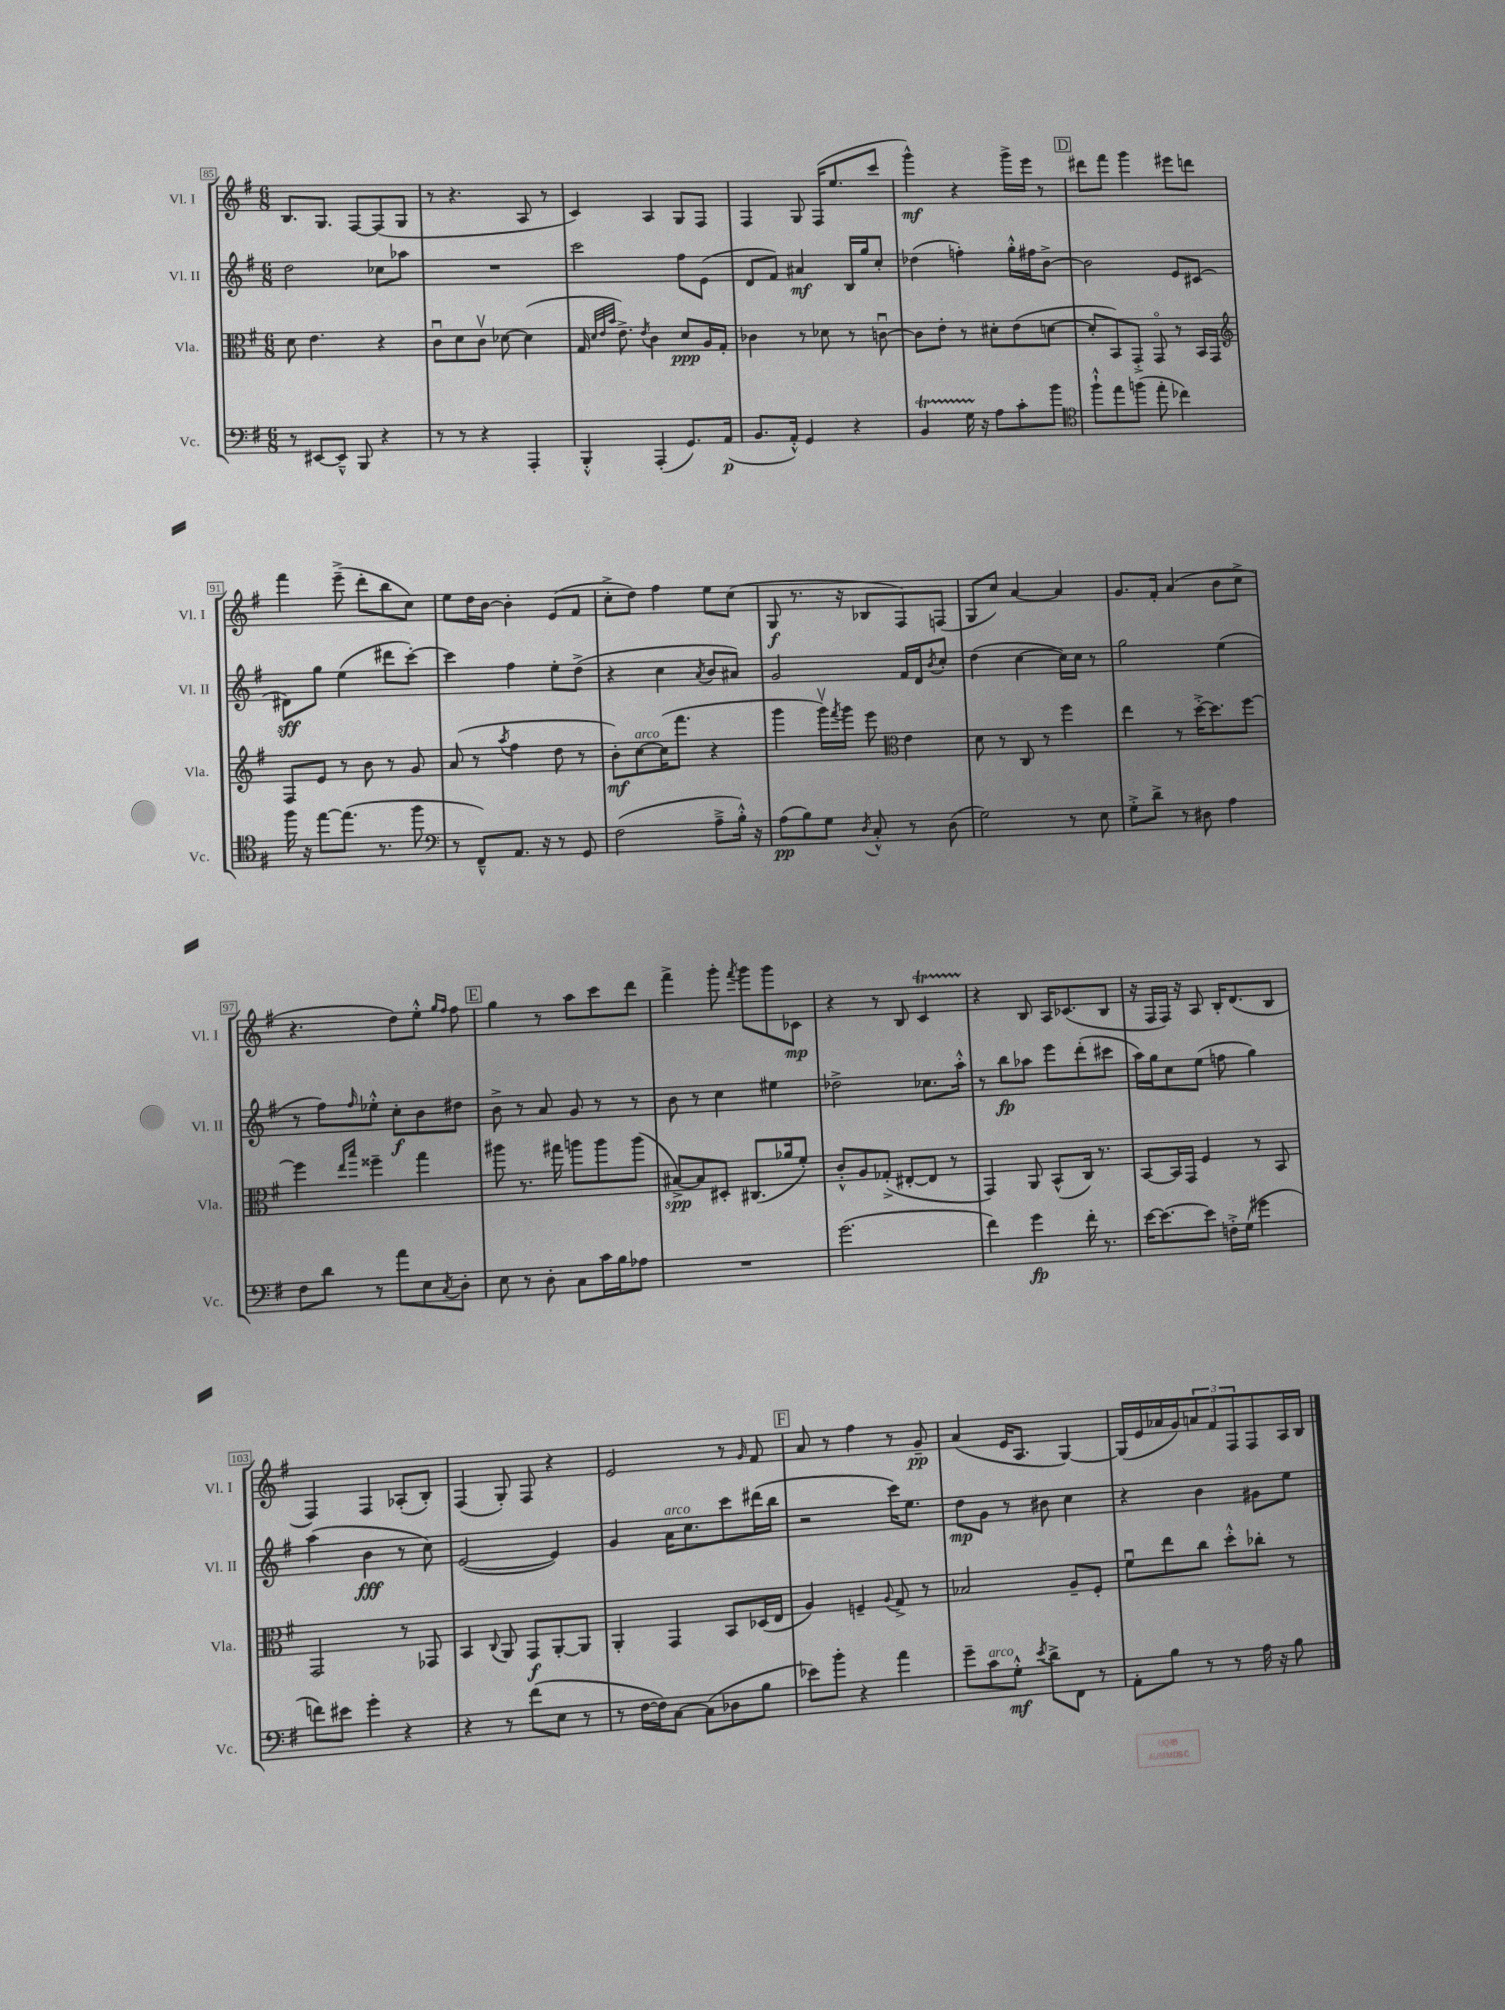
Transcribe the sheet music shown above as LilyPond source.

<<
\new StaffGroup <<
\new Staff = "s0" \with { instrumentName = "Vl. I" shortInstrumentName = "Vl. I" } {
    \clef treble \key g \major \numericTimeSignature \time 6/8
    b8. g8. fis8~ fis8( g8 |
    r8 r4. a8 r8 |
    c'4) a4 g8 fis8 |
    fis4 g8 fis16( e''8. c'''8 |
    g'''4-^\mf) r4 g'''16-> e'''16 r8 |
    \mark \markup { \box "D" } dis'''8 fis'''8 g'''4 eis'''8 d'''8 |
    fis'''4 e'''8--->( d'''8-. b''8 c''8) |
    e''8 d''16 b'16~ b'4-. e'8( fis'8 |
    c''8-.-> d''8) fis''4 e''8 c''8( |
    g8\f r8. r16 bes8 fis8) f8( |
    g8 c''8) a'4~ a'4 |
    g'8. fis'16-. a'4( b'8 c''8-> |
    r4. d''8) e''8-.-^ \grace { g''16 fis''16 } fis''8 |
    \mark \markup { \box "E" } g''4 r8 a''8 c'''8 d'''8 |
    fis'''4-> g'''8-. \acciaccatura { fis'''8 } g'''8 g'''8 ces'8\mp |
    r4 r8 b8 c'4\startTrillSpan |
    r4\stopTrillSpan b8 a16 ces'8.( b8 |
    r16 fis16 fis16) r16 a8 b16-. d'8.( b8 |
    fis4) fis4 aes8-.( b8-.) |
    fis4( g8-.) fis8 r4 |
    e'2 r8 \grace { g'16 } fis'8 |
    \mark \markup { \box "F" } a'8 r8 fis''4 r8 g'8--\pp |
    a'4( e'16 a8. g4~) |
    g16( e'16 aes'16 g'16) \tuplet 3/2 { a'8 fis'8 fis8 } fis8 a16 b16 \bar "|." |
}
\new Staff = "s1" \with { instrumentName = "Vl. II" shortInstrumentName = "Vl. II" } {
    \clef treble \key g \major \numericTimeSignature \time 6/8
    d''2 ces''8 aes''8 |
    R2. |
    c'''2 fis''8 e'8( |
    d'8 fis'8) ais'4\mf b16 g''16 c''8-. |
    des''4( f''4-.) g''16-.-^ fis''16 b'8~-> |
    \mark \markup { \box "D" } b'2 e'8 cis'8( |
    dis'8\sff) g''8 e''4( dis'''8 c'''8~-.) |
    c'''4 fis''4 e''8-. d''8->( |
    r4 c''4 \acciaccatura { a'8 } b'8 ais'8) |
    g'2 fis'16 d'16 \acciaccatura { b'8 } c''8-. |
    d''4( c''4~ c''16) c''16 r8 |
    g''2 e''4( |
    r8 fis''8) \grace { fis''16 } ees''8-.-^ c''8-.\f b'8 dis''8 |
    \mark \markup { \box "E" } b'8-> r8 a'8 g'8 r8 r8 |
    b'8 r8 c''4 eis''4 |
    des''2-> ces''8. a''16-.-^ |
    r8 b''8\fp aes''8 e'''8 d'''8-.( cis'''8 |
    a''16) g''16 c''8 e''8( f''8 g''4) |
    a''4( b'4\fff r8 c''8) |
    e'2~( e'4) |
    g'4 a'16^\markup { \italic "arco" } c''8. c'''8 dis'''16( b''16 |
    \mark \markup { \box "F" } r2 c'''16) e''8. |
    d''8\mp g'8 r8 bis'8 c''4 |
    r4 b'4 gis'8 e''8 \bar "|." |
}
\new Staff = "s2" \with { instrumentName = "Vla." shortInstrumentName = "Vla." } {
    \clef alto \key g \major \numericTimeSignature \time 6/8
    d'8 e'4. r4 |
    c'8\downbow d'8 c'8\upbow des'8~ des'4( |
    g16 \grace { d'32 e'32 b'32 } e'8.->) \acciaccatura { e'8 } c'4 d'8\ppp a16 g16-. |
    ces'4 r8 des'8 r8 c'8~\downbow |
    c'8 e'8-. r8 dis'8-. e'8( d'8~ |
    \mark \markup { \box "D" } d'8-. b,8) g,8-.-> g,8\flageolet r8 b,16 g,16 |
    \clef treble fis8 e'8 r8 b'8 r8 g'8 |
    a'8( r8 \acciaccatura { a''8 } fis''4 d''8 r8 |
    b'8-.\mf) c''8~^\markup { \italic "arco" } c''16( fis'''8. r4 |
    g'''4 g'''16\upbow) \acciaccatura { fis'''8 } g'''16 e'''8 \clef alto e'4 |
    d'8 r8 c8 r8 fis''4 |
    e''4 r8 d''16~-.-> d''8. fis''8~ |
    fis''4 \grace { e''16 b''16 } fisis''4-- g''4 |
    \mark \markup { \box "E" } ais''8 r8. gis''16 a''8 a''8 a''8( |
    bis8~->\spp) bis8 dis8-. cis8.( aes'16 fis'8-.) |
    c'8-.-^ a8 ges8-.->( eis8~-. eis8 r8 |
    g,4) a,8 b,8-^( c16) r8. |
    b,8~ b,16 g,16 fis4 r8 b,8 |
    g,2 r8 ges,8 |
    b,4 \appoggiatura { c8 } a,8 g,8\f a,8~-. a,8 |
    a,4-. g,4 b,8 des16( e16 |
    \mark \markup { \box "F" } a4) f4-- \appoggiatura { a8 } g8-> r8 |
    bes2 a8-- fis8-. |
    fis'8\downbow e''8 c''8 d''8-.-^ ces''8-. r8 \bar "|." |
}
\new Staff = "s3" \with { instrumentName = "Vc." shortInstrumentName = "Vc." } {
    \clef bass \key g \major \numericTimeSignature \time 6/8
    r8 eis,8~ eis,8---^ b,,8 r4 |
    r8 r8 r4 a,,4-. |
    b,,4-.-^ a,,4-.( g,8.) a,16\p( |
    b,8. a,16-.-^) g,4 r4 |
    b,4\startTrillSpan g16 r16\stopTrillSpan a8 c'8-. b'8 |
    \mark \markup { \box "D" } \clef tenor fis''8-!-^ e''8 f''8( e''8-. ces''4) |
    fis''16 r16 e''8~ e''8.( r8. fis''8 |
    \clef bass r8 fis,8---^) a,8. r16 r8 g,8 |
    fis2( a8---> b16-.-^) r16 |
    a8\pp( b8) g8 \acciaccatura { d8 } c8-.-^ r8 d8( |
    g2) r8 e8 |
    g8-.-> d'8-> r8 dis8 a4 |
    fis8 d'8 r8 a'8 e8 \acciaccatura { c8 } d8-. |
    \mark \markup { \box "E" } e8 r8 d8-. c8 c'16 b16 aes8 |
    R2. |
    g'2.( |
    fis'4) g'4\fp fis'16-. r8. |
    e'16~ e'8.~ e'8 f16-.-> g16( gis'4 |
    f'8) eis'8 g'4-. r4 |
    r4 r8 fis'8( e8 r8 |
    r8 fis16~ fis16) c8~ c8( des8 b8 |
    \mark \markup { \box "F" } ees'8) b'8-. r4 a'4 |
    g'8-- c'8^\markup { \italic "arco" } g8-.-^\mf \acciaccatura { e'8 } d'8-> fis,8 r8 |
    a,8-. b8 r8 r8 a16 r16 b8 \bar "|." |
}
>>
>>
\layout { \context { \Score currentBarNumber = #85 \override BarNumber.stencil = #(make-stencil-boxer 0.1 0.3 ly:text-interface::print) } }
